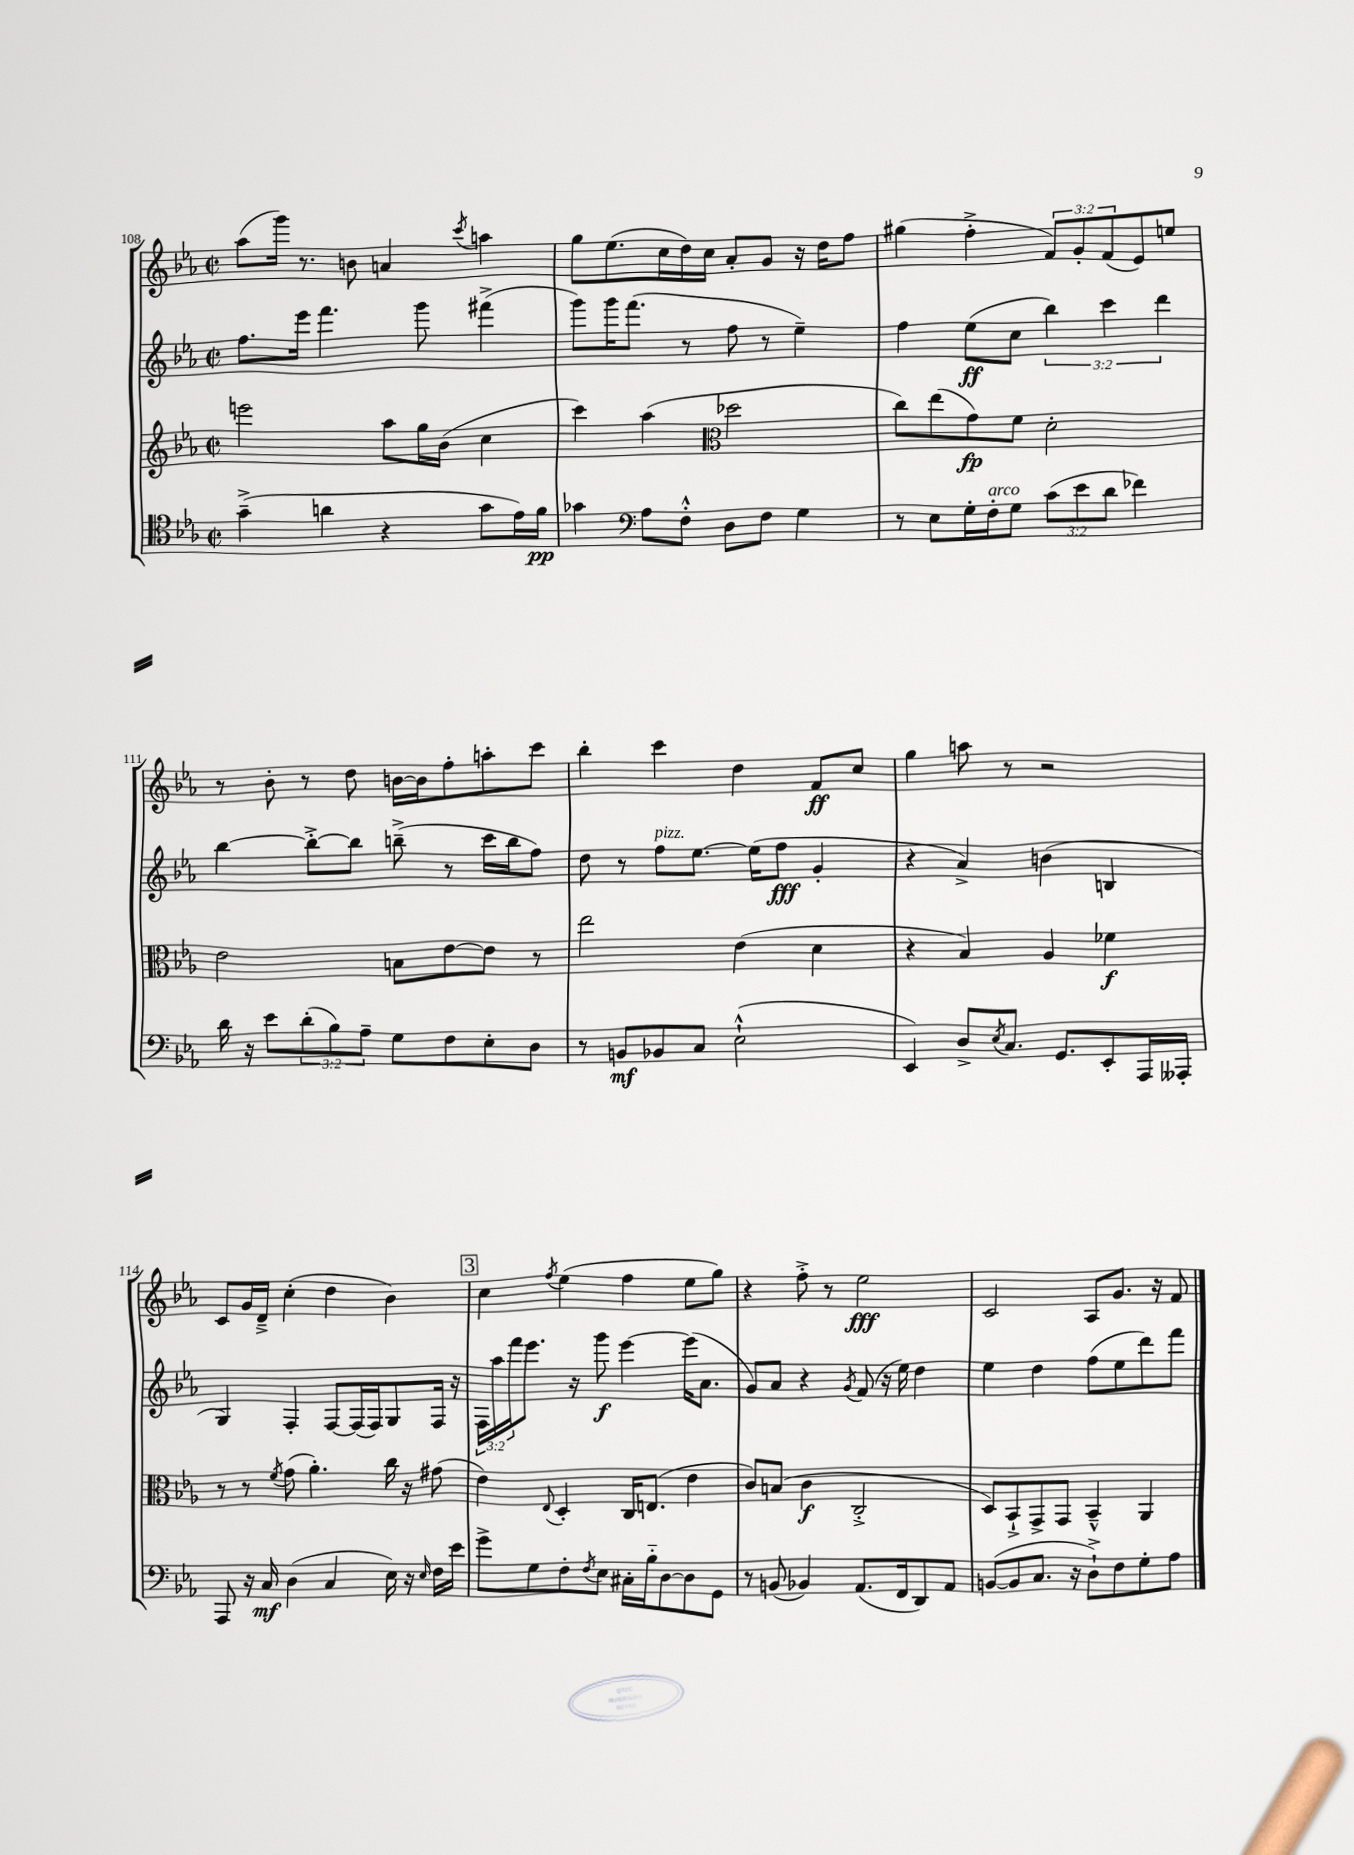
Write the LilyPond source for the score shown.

<<
\new StaffGroup <<
\new Staff = "s0" {
    \clef treble \key ees \major \defaultTimeSignature \time 2/2 \override Staff.TupletNumber.text = #tuplet-number::calc-fraction-text
    aes''8( g'''16) r8. b'8 a'4 \acciaccatura { c'''8 } a''4 |
    g''8 ees''8.( c''16 d''16) c''16 aes'8-. g'8 r16 d''16 f''8 |
    gis''4( f''4-.-> \tuplet 3/2 { f'8) g'8-. f'8( } ees'8) e''8 |
    r8 bes'8-. r8 d''8 b'16~ b'16 f''8-. a''8-. c'''8 |
    bes''4-. c'''4 d''4 f'8\ff c''8 |
    g''4 a''8 r8 r2 |
    c'8 g'16 d'16---> c''4-.( d''4 bes'4) |
    \mark \markup { \box "3" } c''4 \acciaccatura { f''8 } ees''4( f''4 ees''8 g''8) |
    r4 f''8-.-> r8 ees''2\fff |
    c'2 aes8 g'8. r16 f'8 \bar "|." |
}
\new Staff = "s1" {
    \clef treble \key ees \major \defaultTimeSignature \time 2/2 \override Staff.TupletNumber.text = #tuplet-number::calc-fraction-text
    f''8. ees'''16 f'''4. g'''8 fis'''4->( |
    g'''8) g'''16 f'''8.( r8 f''8 r8 ees''4--) |
    f''4 ees''8\ff( c''8 \tuplet 3/2 { bes''4) c'''4 d'''4 } |
    bes''4~ bes''8~-.-> bes''8 b''8--->( r8 c'''16 b''16 f''8) |
    d''8 r8 f''8^\markup { \italic "pizz." } ees''8.~ ees''16( f''8\fff g'4-. |
    r4 aes'4->) b'4( b4 |
    g4) f4-. f8~ f16( f16) g8 f16 r16 |
    \mark \markup { \box "3" } \tuplet 3/2 { f16 aes''16 f'''16 } ees'''8. r16 g'''8\f ees'''4~ ees'''16( aes'8. |
    g'8) aes'8 r4 \acciaccatura { g'8 } f'8( r16 ees''16) d''4 |
    ees''4 d''4 f''8( ees''8 d'''8) f'''8 \bar "|." |
}
\new Staff = "s2" {
    \clef treble \key ees \major \defaultTimeSignature \time 2/2
    e'''2 aes''8 g''16 bes'16( c''4 |
    c'''4) aes''4( \clef alto des''2 |
    c''8) ees''8( g'8\fp) f'8 d'2-. |
    ees'2 b8 ees'8~ ees'8 r8 |
    ees''2 ees'4( d'4 |
    r4 bes4) aes4 fes'4\f |
    r8 r8 \acciaccatura { f'8 } g'8( aes'4.-.) c''16 r16 gis'8( |
    \mark \markup { \box "3" } ees'4) \appoggiatura { ees8 } d4-. c16 e8.( ees'4 |
    c'8) b8( c'4\f c2-.-> |
    d8) bes,8-!-> g,8-> g,8 bes,4---^ aes,4 \bar "|." |
}
\new Staff = "s3" {
    \clef tenor \key ees \major \defaultTimeSignature \time 2/2 \override Staff.TupletNumber.text = #tuplet-number::calc-fraction-text
    g'4--->( a'4 r4 g'8 ees'16) f'16\pp |
    ges'4 \clef bass aes8 f8-.-^ d8 f8 g4 |
    r8 ees8 g16-. f16-.^\markup { \italic "arco" } g8 \tuplet 3/2 { c'8( ees'8 d'8 } fes'4) |
    d'16 r16 ees'8 \tuplet 3/2 { d'8-.( bes8) aes8-- } g8 f8 ees8-. d8 |
    r8 b,8\mf bes,8 c8 ees2-!-^( |
    ees,4) d8-> \acciaccatura { ees8 } c8. g,8. ees,8-. aes,,16 aeses,,16-. |
    aes,,8 r16 c16\mf d4( c4 ees16) r16 \grace { ees16 } f16 ees'16 |
    \mark \markup { \box "3" } g'8-> g8 f8-. \acciaccatura { f8 } ees8 cis16-. bes16-_ d8~ d8 g,8 |
    r8 b,8( bes,4) aes,8.( f,16 d,8) aes,8 |
    b,8~( b,8 c8. r16 d8-!->) f8 g8-. aes8 \bar "|." |
}
>>
>>
\layout { \context { \Score currentBarNumber = #108 } }
